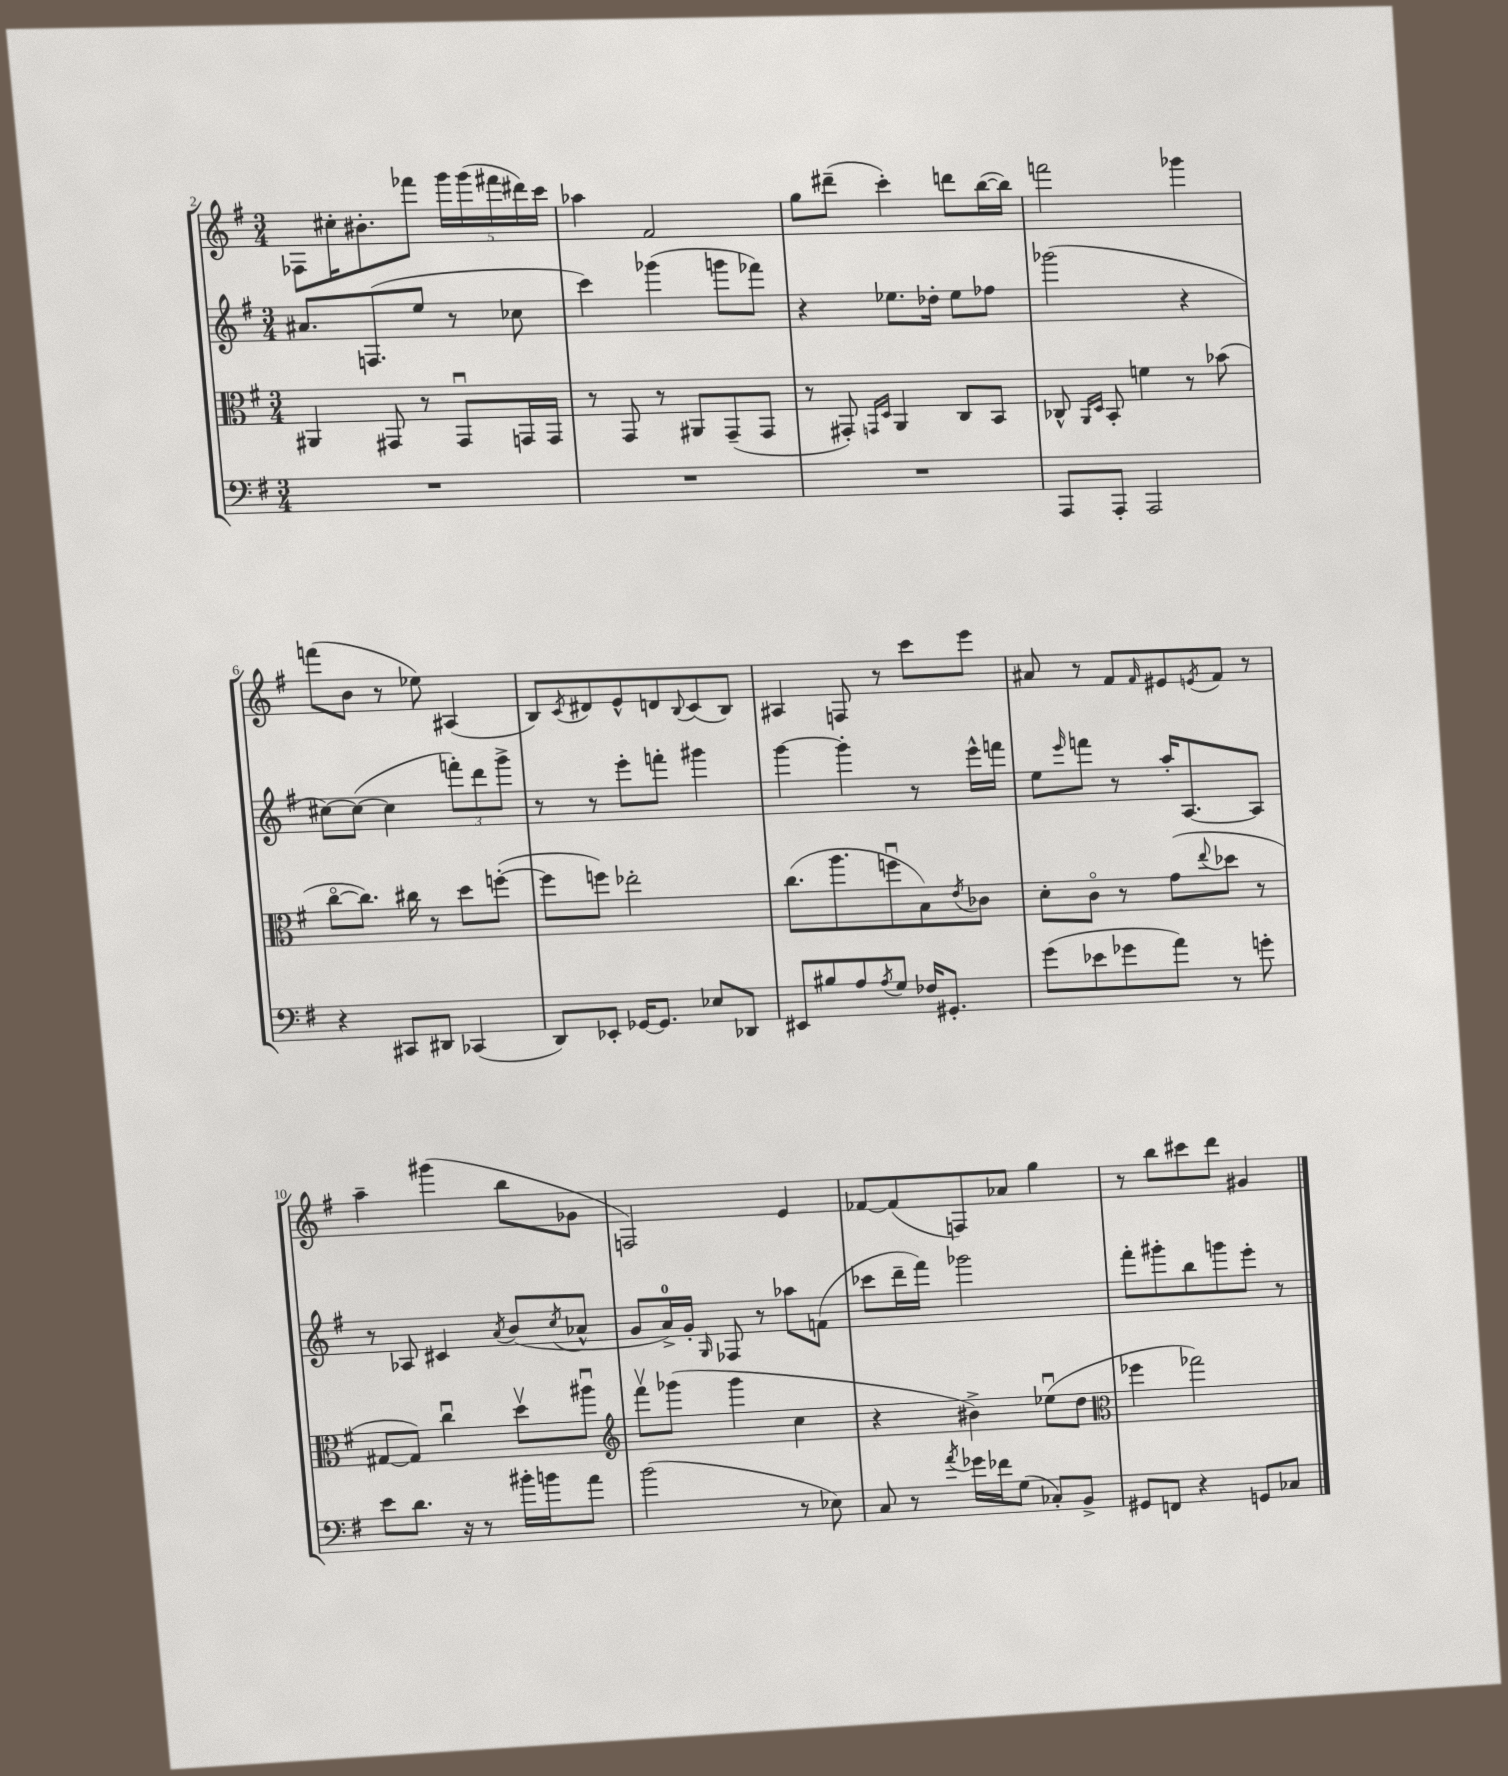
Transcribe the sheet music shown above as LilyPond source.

<<
\new StaffGroup <<
\new Staff = "s0" {
    \clef treble \key g \major \numericTimeSignature \time 3/4
    fes8 cis''16-. bis'8.-. fes'''8 \tuplet 5/4 { g'''16 g'''16( fis'''16 dis'''16) c'''16 } |
    aes''4 fis'2 |
    g''8 dis'''8--( c'''4-.) d'''8 b''16~( b''16) |
    f'''2 ges'''4 |
    f'''8( b'8 r8 ees''8) ais4( |
    b8) \acciaccatura { c'8 } dis'8 e'8-^ d'8 \appoggiatura { b8 } c'8( b8) |
    ais4 f8 r8 c'''8 e'''8 |
    ais'8 r8 fis'8 \grace { fis'16 } eis'8 \acciaccatura { e'8 } fis'8 r8 |
    a''4-- gis'''4( b''8 ges'8 |
    f2) e'4 |
    fes'8~ fes'8( f8) aes'8 g''4 |
    r8 b''8 cis'''8 d'''8 gis'4 \bar "|." |
}
\new Staff = "s1" {
    \clef treble \key g \major \numericTimeSignature \time 3/4
    ais'8. f8.( e''8 r8 ces''8 |
    c'''4) ges'''4( g'''8 fes'''8) |
    r4 ees''8. des''16-. ees''8 fes''8 |
    ges'''2( r4 |
    cis''8~) cis''8~( cis''4 \tuplet 3/2 { f'''8-.) d'''8 g'''8-> } |
    r8 r8 e'''8-. f'''8-. gis'''4 |
    g'''4~ g'''4-. r8 e'''16-^ f'''16 |
    e''8 \grace { e'''16 } f'''8 r8 a''16-. a8.~ a8 |
    r8 aes8 cis'4 \acciaccatura { a'8 } b'8( \acciaccatura { c''8 } aes'8-^ |
    g'8 a'16-0->) g'16-. \grace { g16 } fes8 r8 aes''8 f'8( |
    ces'''8 d'''16-- fis'''16) ges'''2 |
    fis'''8-. gis'''8-. b''8 g'''8 e'''8-. r8 \bar "|." |
}
\new Staff = "s2" {
    \clef alto \key g \major \numericTimeSignature \time 3/4
    ais,4 gis,8 r8 gis,8\downbow g,16 g,16 |
    r8 g,8 r8 ais,8 g,8--( g,8 |
    r8 gis,8-.) \grace { g,16 d16 } a,4 c8 b,8 |
    ces8-^ \grace { a,16 d16 } b,8-. f'4 r8 bes'8( |
    c''8~\flageolet c''8.) cis''16 r8 d''8 f''8~-.( |
    f''8 f''8) ees''2-. |
    c''8.( a''8. f''8\downbow b8) \acciaccatura { e'8 } ces'8 |
    d'8-. c'8\flageolet r8 g'8( \appoggiatura { e''8 } des''8 r8 |
    gis8~ gis8) c''4\downbow d''8\upbow ais''8\downbow |
    \clef treble fis'''8\upbow ges'''8( ges'''4 c''4 |
    r4 bis'4->) ees''8\downbow( d''8 |
    \clef alto fes''4 ges''2) \bar "|." |
}
\new Staff = "s3" {
    \clef bass \key g \major \numericTimeSignature \time 3/4
    R2. |
    R2. |
    R2. |
    a,,8 a,,8-. a,,2 |
    r4 cis,8 dis,8 ces,4( |
    d,8) ees,8-. ges,16~ ges,8. ees8 des,8 |
    eis,8 bis8 a8 \acciaccatura { a8 } g8 fes16 gis,8.-. |
    g'8( ees'8 ges'8 a'8) r8 g'8-. |
    e'8 d'8. r16 r8 bis'16-. b'16 a'8 |
    b'2( r8 ees8) |
    c8 r8 \acciaccatura { a'8 } ges'16 fes'16 g8( ces8-.) b,8-> |
    gis,8 f,8 r4 g,8 ces8 \bar "|." |
}
>>
>>
\layout { \context { \Score currentBarNumber = #2 } }
